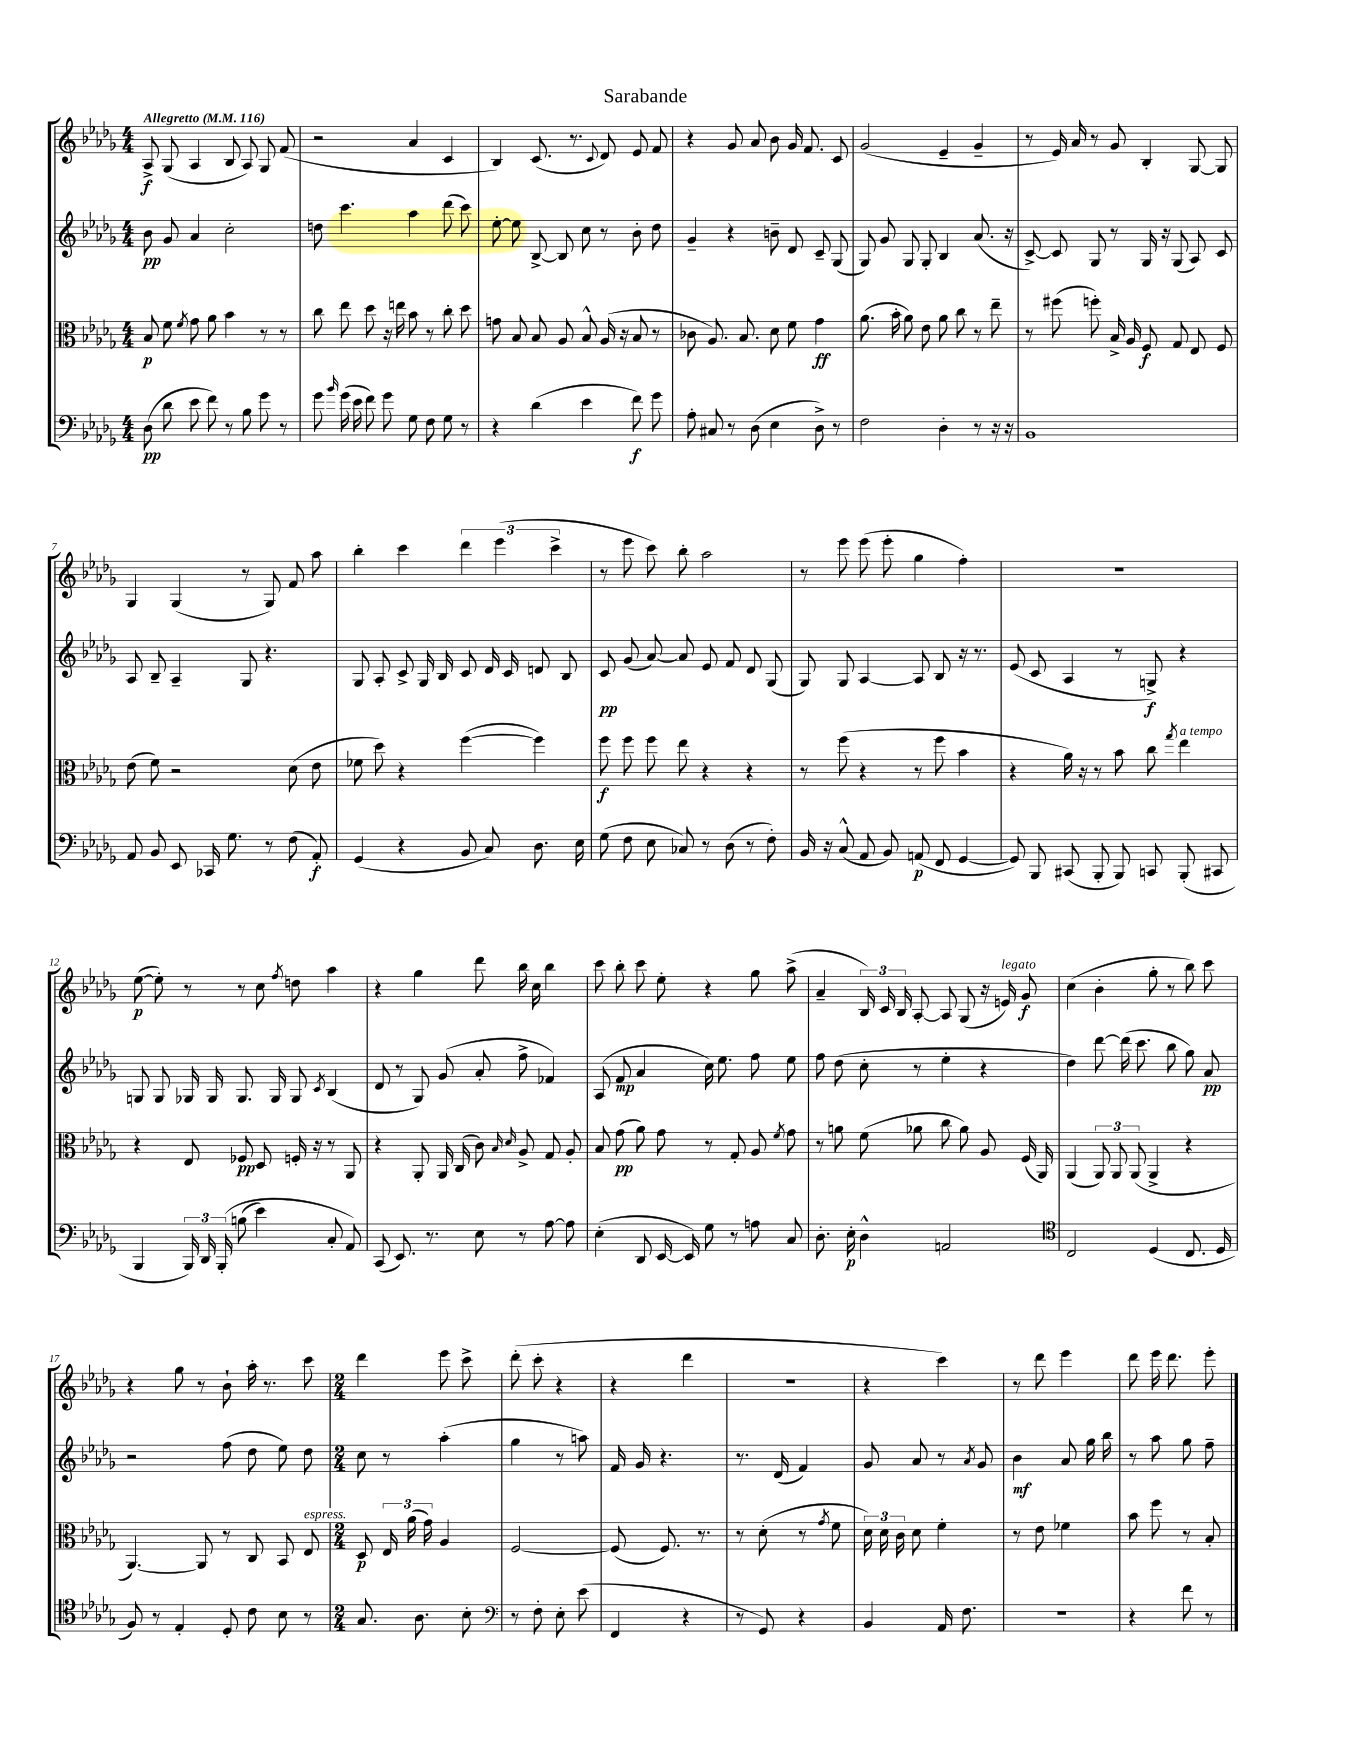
\header { title = "Sarabande" }
<<
\new StaffGroup <<
\new Staff = "s0" {
    \clef treble \key des \major \numericTimeSignature \time 4/4 \tempo "Allegretto" 4 = 116
    \autoBeamOff aes8->\f ges8( aes4 bes8 aes8) ges8 f'8( |
    r2 aes'4 c'4 |
    bes4) c'8.( r8. \appoggiatura { c'8 } des'8) ees'8 f'8 |
    r4 ges'8 aes'8 bes'8 ges'16 f'8. c'8 |
    ges'2( ees'4-- ges'4-- |
    r8 ees'16) aes'16 r8 ges'8 bes4-. ges8~ ges8 |
    ges4 ges4( r8 ges8) f'8 aes''8 |
    bes''4-. c'''4 \tuplet 3/2 { des'''4 ees'''4( c'''4-> } |
    r8 ees'''8 c'''8) bes''8-. aes''2 |
    r8 ees'''8 ees'''8( ees'''8-. ges''4 f''4-.) |
    R1 |
    ees''8~\p( ees''8-.) r8 r8 c''8 \acciaccatura { f''8 } d''8 aes''4 |
    r4 ges''4 des'''8 bes''16 c''16 bes''4 |
    c'''8 bes''8-. c'''8 ees''8-. r4 ges''8 aes''8->( |
    aes'4-- \tuplet 3/2 { bes16) c'16 bes16 } aes8~-. aes8 ges8( r16 e'16^\markup { \italic "legato" }) ges'8\f |
    c''4( bes'4-. ges''8-. r8 bes''8) c'''8 |
    r4 ges''8 r8 bes'8-! aes''16-. r8. c'''8 |
    \numericTimeSignature \time 2/4 des'''4 ees'''8 c'''8-> |
    des'''8-.( c'''8-. r4 |
    r4 des'''4 |
    r2 |
    r4 c'''4) |
    r8 des'''8 ees'''4 |
    des'''8 ees'''16 des'''8. ees'''8-. \bar "|." |
}
\new Staff = "s1" {
    \clef treble \key des \major \numericTimeSignature \time 4/4
    \autoBeamOff bes'8\pp ges'8 aes'4 c''2-. |
    d''8 c'''4. aes''4 des'''8( c'''8) |
    ees''8~-. ees''8 bes8~-> bes8 c''8 r8 bes'8-. des''8 |
    ges'4-- r4 b'8-- des'8 c'8-- ges8( |
    ges8) ges'8 ges8 ges8-. bes4 aes'8.( r16 |
    c'8~->) c'8 ges8 r8 ges16 r16 ges8( aes8) c'8 |
    aes8 bes8-- aes4-- ges8 r4. |
    ges8 aes8-. c'8-> ges16 bes16 c'8 des'16 c'16 d'8 bes8 |
    c'8\pp ges'8( aes'8~) aes'8 ees'8 f'8 des'8 ges8( |
    ges8) ges8 aes4~ aes8 bes8 r16 r8. |
    ees'8( c'8 aes4 r8 g8->\f) r4 |
    g8 g8 ges16 ges16 ges8. ges16 ges8 \acciaccatura { c'8 } bes4( |
    des'8 r8 ges8) ges'8( aes'8-. f''8-> fes'4) |
    aes8( f'8\mp aes'4 c''16) ees''8. f''8 ees''8 |
    f''8 des''8( c''8-. r8 ees''4-. r4 |
    des''4) des'''8~ des'''16( c'''8. bes''8 ges''8) aes'8\pp |
    r2 f''8( des''8 ees''8) des''8 |
    \numericTimeSignature \time 2/4 c''8 r8 aes''4-.( |
    ges''4 r8 a''8) |
    f'16 ges'16 r4. |
    r8. des'16( f'4) |
    ges'8 aes'8 r8 \acciaccatura { aes'8 } ges'8 |
    bes'4\mf aes'8 ges''16 bes''16 |
    r8 aes''8 ges''8 f''8-- \bar "|." |
}
\new Staff = "s2" {
    \clef alto \key des \major \numericTimeSignature \time 4/4
    \autoBeamOff bes8\p f'8 \acciaccatura { f'8 } ges'8 aes'8 bes'4 r8 r8 |
    c''8 ees''8 des''8 r16 e''16 bes'8 r8 c''8-. des''8 |
    g'8 bes8 bes8 aes8 bes8-^ aes16( r16 bes8 r8 |
    ces'8 aes8.) bes8. des'8 f'8 ges'4\ff |
    aes'8.( bes'16-. aes'8) ees'8 aes'8 c''8 r8 ees''8-- |
    r8 fis''8( f''8-.) bes16-> aes16 f8\f ges8 ees8 f8 |
    ees'8( f'8) r2 des'8( ees'8 |
    fes'8 des''8) r4 f''4~( f''4) |
    f''8\f f''8 f''8 ees''8 r4 r4 |
    r8 f''8( r4 r8 f''8 bes'4 |
    r4 aes'16) r16 r8 bes'8 c''8 \acciaccatura { ges''8 } ees''4^\markup { \italic "a tempo" } |
    r4 ees8 fes8\pp des8 f16-. r16 r8 aes,8 |
    r4 aes,8-. aes,16 c16( c'8) \grace { bes16 des'16 } aes8-> ges8 aes8-. |
    bes8 ges'8\pp( aes'8) ges'8 r8 ges8-. aes8 \acciaccatura { f'8 } ges'8 |
    r8 a'8 f'8( aes'8 c''8 aes'8) aes8 f16( aes,16) |
    aes,4( \tuplet 3/2 { aes,8) aes,8 aes,8( } aes,4-> r4 |
    aes,4.~) aes,8 r8 c8 bes,8 ees8^\markup { \italic "espress." } |
    \numericTimeSignature \time 2/4 des8\p \tuplet 3/2 { ees16 aes'16( ges'16) } aes4 |
    f2~ |
    f8( f8.) r8. |
    r8 des'8-.( r8 \acciaccatura { ges'8 } f'8 |
    \tuplet 3/2 { des'16) des'16 c'16 } des'8 f'4-. |
    r8 ees'8 fes'4 |
    bes'8 f''8 r8 bes8-. \bar "|." |
}
\new Staff = "s3" {
    \clef bass \key des \major \numericTimeSignature \time 4/4
    \autoBeamOff des8\pp( des'8 ees'8 f'8) r8 bes8 ges'8 r8 |
    ges'8 \grace { bes'16 } ges'16( ees'16 f'8) ges'8 ges8 f8 ges8 r8 |
    r4 des'4( ees'4 f'8\f) ges'8 |
    aes8-. cis8 r8 des8( ees4 des8->) r8 |
    f2 des4-. r8 r16 r16 |
    bes,1 |
    aes,8 bes,8 ees,8 ces,16 ges8. r8 f8( aes,8-.\f) |
    ges,4( r4 bes,8 c8) des8. ees16 |
    ges8( f8 ees8 ces8) r8 des8( r8 f8-.) |
    bes,16 r16 c8-^( aes,8 bes,8) a,8\p( f,8 ges,4~ |
    ges,8) bes,,8 cis,8( bes,,8-. bes,,8) c,8 bes,,8-.( cis,8 |
    bes,,4 \tuplet 3/2 { bes,,16) des,16 bes,,16-.\( } b8( ees'4) c8-. aes,8\) |
    c,8( ees,8.) r8. ees8 r8 aes8~ aes8 |
    ees4-.( des,8 ees,16~ ees,16) ges8 r8 a8 c8 |
    des8.-. ees16-.\p des4-^ a,2 |
    \clef tenor c2 des4( c8. des16 |
    f8) r8 ees4-. des8-. c'8 bes8 r8 |
    \numericTimeSignature \time 2/4 ges8. aes8. bes8-. |
    \clef bass r8 f8-. ees8-. ees'8( |
    f,4 r4 |
    r8 ges,8) r4 |
    bes,4 aes,16 f8. |
    R2 |
    r4 f'8 r8 \bar "|." |
}
>>
>>
